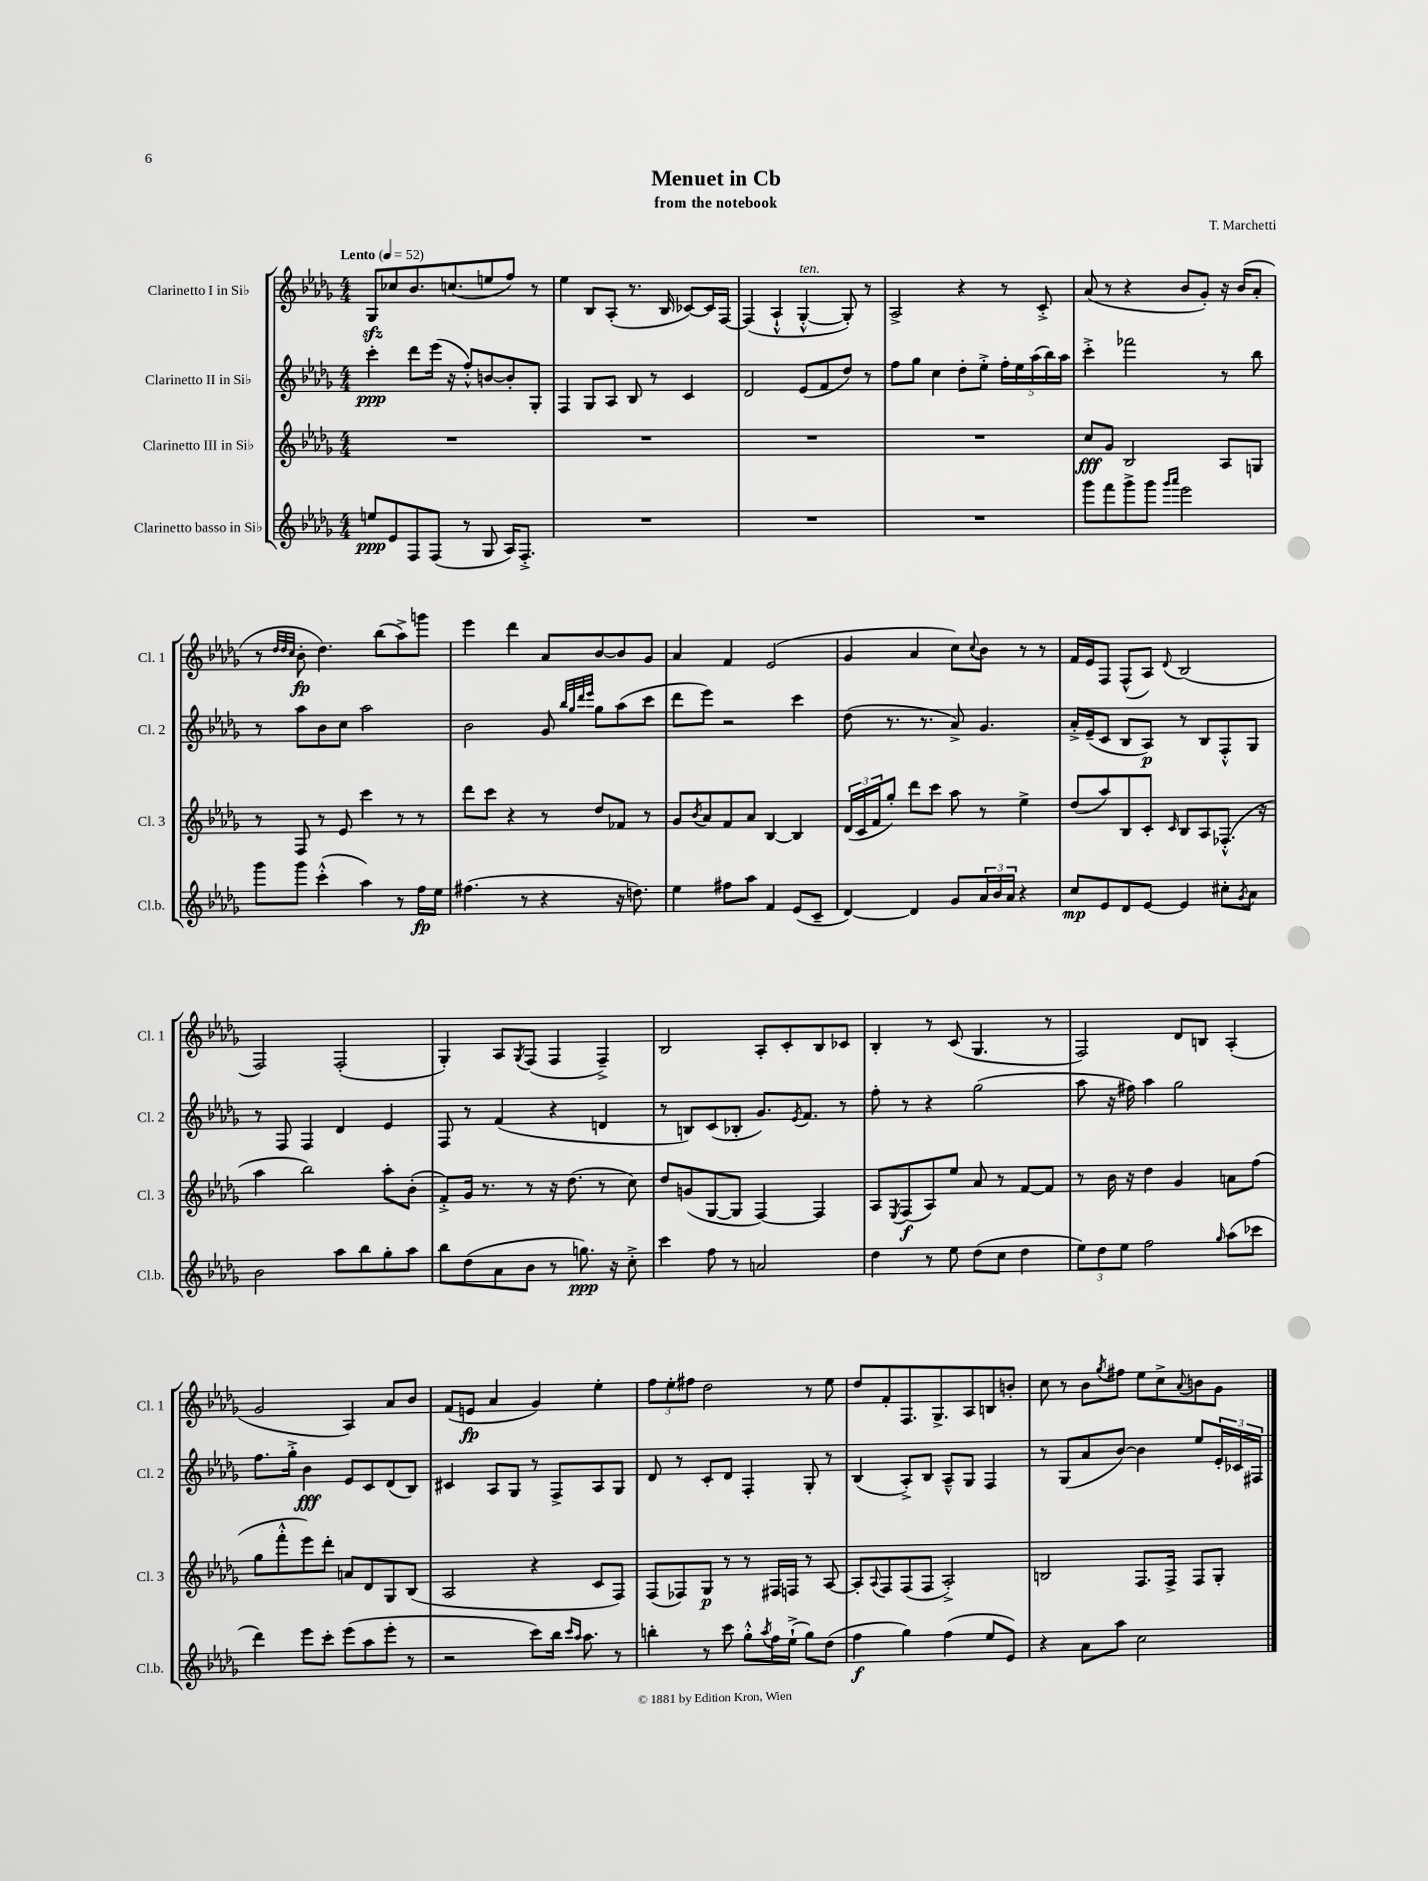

**kern	**kern	**kern	**kern
*staff4	*staff3	*staff2	*staff1
*clefG2	*clefG2	*clefG2	*clefG2
*k[b-e-a-d-g-]	*k[b-e-a-d-g-]	*k[b-e-a-d-g-]	*k[b-e-a-d-g-]
*M4/4	*M4/4	*M4/4	*M4/4
*MM52	*MM52	*MM52	*MM52
8ee/L	1r	4ccc'\	8G-/L
8e-/	.	.	8cc-/
8F/	.	8ddd-\L	8.b-/
(8F/J	.	(16eee-\Jk	.
.	.	16r	(8.cc/
8r	.	8ff'^^/L)	.
8G-/	.	[8b/	8ee/
16A-/LK)	.	8b'/]	8ff/J)
8.F'^/J	.	.	.
.	.	8G-'/J	8r
=	=	=	=
1r	1r	4F/	4ee-\
.	.	8G-/L	8B-/L
.	.	8A-/J	(8A-'/J
.	.	8B-/	8.r
.	.	8r	.
.	.	.	16B-/
.	.	4c/	[8c-/L)
.	.	.	16c-/]L
.	.	.	[16F/JJ
=	=	=	=
1r	1r	2d-/	(4F/]
.	.	.	4A-`^^/
.	.	(8e-/L	[4G-'^^/
.	.	8f/	.
.	.	8dd-/J)	8G-'/])
.	.	8r	8r
=	=	=	=
1r	1r	8ff\L	2A-^/
.	.	8gg-\J	.
.	.	4cc\	.
.	.	8dd-'\L	4r
.	.	8ee-'^\J	.
.	.	20ff'\LL	8r
.	.	20ee-\	.
.	.	(20aa-\	.
.	.	.	8c'^/
.	.	20bb-\)	.
.	.	20aa-\JJ	.
=	=	=	=
8ggg-\L	8cc/L	4ccc'^\	(8a-/
8fff\	8g-/J	.	8r
8ggg-^\	2B-/	2fff-\	4r
8ggg-\J	.	.	.
16qqggg-/LL	.	.	.
16qqaaa-/JJ	.	.	.
2eee-\	.	.	8b-/L
.	.	.	8g-'/J)
.	8A-/L	8r	16r
.	.	.	(16b-/LK
.	8G/J	8bb-\	8a-'/J
=	=	=	=
8ggg-\L	8r	8r	8r
.	.	.	32qqdd-/LLL
.	.	.	32qqdd-/
.	.	.	32qqcc/JJJ
8ggg-\J	8F/	8aa-\L	8b-'\
(4ccc'^^\	8r	8b-\	4.dd-\)
.	8e-/	8cc\J	.
4aa-\)	4ccc\	2aa-\	.
.	.	.	(8bb-\L
8r	8r	.	8aa-^\)
16ff\LL	8r	.	8ggg\J
16ee-\JJ	.	.	.
=	=	=	=
(4.ff#\	8ddd-\L	2b-\	4eee-\
.	8ccc\J	.	.
.	4r	.	4ddd-\
8r	.	.	.
4r	8r	8g-/	8a-/L
.	.	32qqbb-/LLL	.
.	.	32qqgg-/	.
.	.	32qqddd-/	.
.	.	32qqeee-/JJJ	.
.	8dd-/L	8gg-\L	[8b-/
16r	8f-/J	(8aa-\	8b-/]
8.dd\)	.	.	.
.	8r	8ccc\J	8g-/J
=	=	=	=
4ee-\	8g-/L	8ddd-\L	4a-/
.	8qb-/	.	.
.	8a-/	8eee-\J)	.
8ff#\L	8f/	2r	4f/
8aa-\J	8a-/J	.	.
4f/	[4B-/	.	(2e-/
(8e-/L	4B-/]	4ccc\	.
8c~/J	.	.	.
=	=	=	=
[4d-/)	(24d-/LL	(8dd-\	4g-/
.	24c/	.	.
.	24f/J	.	.
.	8gg-'/J)	8.r	.
4d-/]	8ddd-\L	.	4a-/
.	.	8.r	.
.	8ccc\J	.	.
8g-/L	8aa-\	8a-^/)	8cc\L)
.	.	.	8qqcc/
24a-/L	8r	4.g-/	8b-\J
24b-/	.	.	.
24a-/JJ	.	.	.
4r	4ee-^\	.	8r
.	.	.	8r
=	=	=	=
8cc/L	(8dd-/L	16a-'^/LL	16f/LL
.	.	(16e-~/J	16e-/J
8e-/	8aa-/)	8c/J	8F/J
8d-/	8B-/	8B-/L	(8F^^/L
[8e-/J	8c'/J	8A-/J)	8A-/J)
.	16qqc/	.	8qqd-/
4e-/]	8B-/L	8r	(2B-/
.	8A-/	8B-/L	.
8cc#'\L	(8.F-'^^/J	8F'^^/	.
8qg-/	.	.	.
8a-\J	.	8G-/J	.
.	16r	.	.
=	=	=	=
2b-\	4aa-\	8r	2F/)
.	.	8F/	.
.	2bb-\)	4F/	.
8aa-\L	.	4d-/	(2F'/
8bb-\	.	.	.
8gg-'\	8aa-'\L	4e-/	.
8aa-\J	(8b-'\J	.	.
=	=	=	=
8bb-\L	8f'^/L)	8F/	4G-'/)
(8dd-\	16g-/Jk	8r	.
.	8.r	.	.
8a-\	.	(4f/	8A-/L
.	.	.	8qG-/
8b-\J	8r	.	(8F/J
8r	16r	4r	4F/
.	(8.dd-\	.	.
8.gg\)	.	.	.
.	8r	4d/	4F~^/)
16r	.	.	.
8cc'^\	8cc\)	.	.
=	=	=	=
4ccc\	8dd-/L	8r	2B-/
.	(8g/	8B/L)	.
8ff\	[8G-/	(8c/	.
8r	8G-/]J	8B-'/J	.
2a/	[4F/)	8.g-/L)	8A-'/L
.	.	.	8c'/
.	.	8qe-/	.
.	.	8.f/J	.
.	4F/]	.	8B-/
.	.	8r	8c-/J
=	=	=	=
4dd-\	8A-/L	8ff'\	4B-'/
.	8qE-/	.	.
.	(8F/	8r	.
8r	8A-/)	4r	8r
8ee-\	8ee-/J	.	(8c/
(8dd-\L	8a-/	(2gg-\	4.G-/
8cc\J	8r	.	.
4dd-\	[8f/L	.	.
.	8f/]J	.	8r
=	=	=	=
12ee-\L)	8r	8aa-\	2F/)
12dd-\	.	.	.
.	16b-\	16r	.
12ee-\J	.	.	.
.	16r	16ff#\)	.
2ff\	4dd-\	4aa-\	.
.	4g-/	2gg-\	8d-/L
.	.	.	8B/J
16qqgg-/	.	.	.
(8aa-\L	8a\L	.	(4A-'/
8ccc-\J	(8ff\J	.	.
=	=	=	=
4ddd-\)	8gg-\L	8.ff\L	2g-/
.	8fff'^^\	.	.
.	.	16gg-'^\Jk	.
8eee-\L	8eee-\)	4b-\	.
8ccc'\J	8ddd-'\J	.	.
(8eee-\L	8a/L	8e-/L	4A-/)
8aa-\	8d-/	8c/	.
8eee-'\J	8G-/	(8d-/	8a-/L
8r	(8B-/J	8B-/J)	8b-/J
=	=	=	=
2r	2A-/	4c#/	(8f/L
.	.	.	8e/J
.	.	8A-/L	4a-/
.	.	8G-/J	.
8ccc\L)	4r	8r	4g-/)
16bb-\Jk	.	8F^/L	.
16qqccc/LL	.	.	.
16qqaa-/JJ	.	.	.
8.aa-\	.	.	.
.	8c/L	8A-/	4ee-'\
8r	8F/J)	8G-/J	.
=	=	=	=
4bb'\	(8F/L	8d-/	12ff\L
.	.	.	12ee-'\
.	8F-/)	8r	.
.	.	.	12ff#\J
8r	8G-/J	8c'/L	2dd-\
8ccc\	8r	8d-/J	.
8gg-'^^\L	8r	4F'/	.
8qaa-/	.	.	.
16ff\L	16F#/LL	.	.
(16ee-`^\JJ	16F/JJ	.	.
8gg-\L)	8r	8G-'/	8r
(8dd-\J	[8A-/	8r	8ee-\
=	=	=	=
4ff\	8A-'/]L	(4B-/	8dd-/L
.	8qqA-/	.	.
.	8F/	.	8f'/
4gg-\)	(8F/	8A-'^/L)	8.F/
.	8F/J	8B-/J	.
.	.	.	8.G-^/
(4ff\	2A-'^/)	8A-~^^/L	.
.	.	8G-/J	8A-/
8ee-/L	.	4F/	8B/
8e-/J)	.	.	8b'/J
=	=	=	=
4r	2B/	8r	8cc\
.	.	(8G-/L	8r
8a-\L	.	8a-/	8b-\L
.	.	.	8qgg-/
8aa-\J	.	[8b-/J)	8ff#\J
2cc\	8.F/L	4b-\]	8ee-\L
.	.	.	8cc^\
.	16F^/Jk	.	.
.	.	.	8qqa-/
.	8F/L	8ee-/L	8b\
.	8G-'/J	24e-'/L	8g-\J
.	.	24c-/	.
.	.	24F#/JJ	.
==	==	==	==
*-	*-	*-	*-
